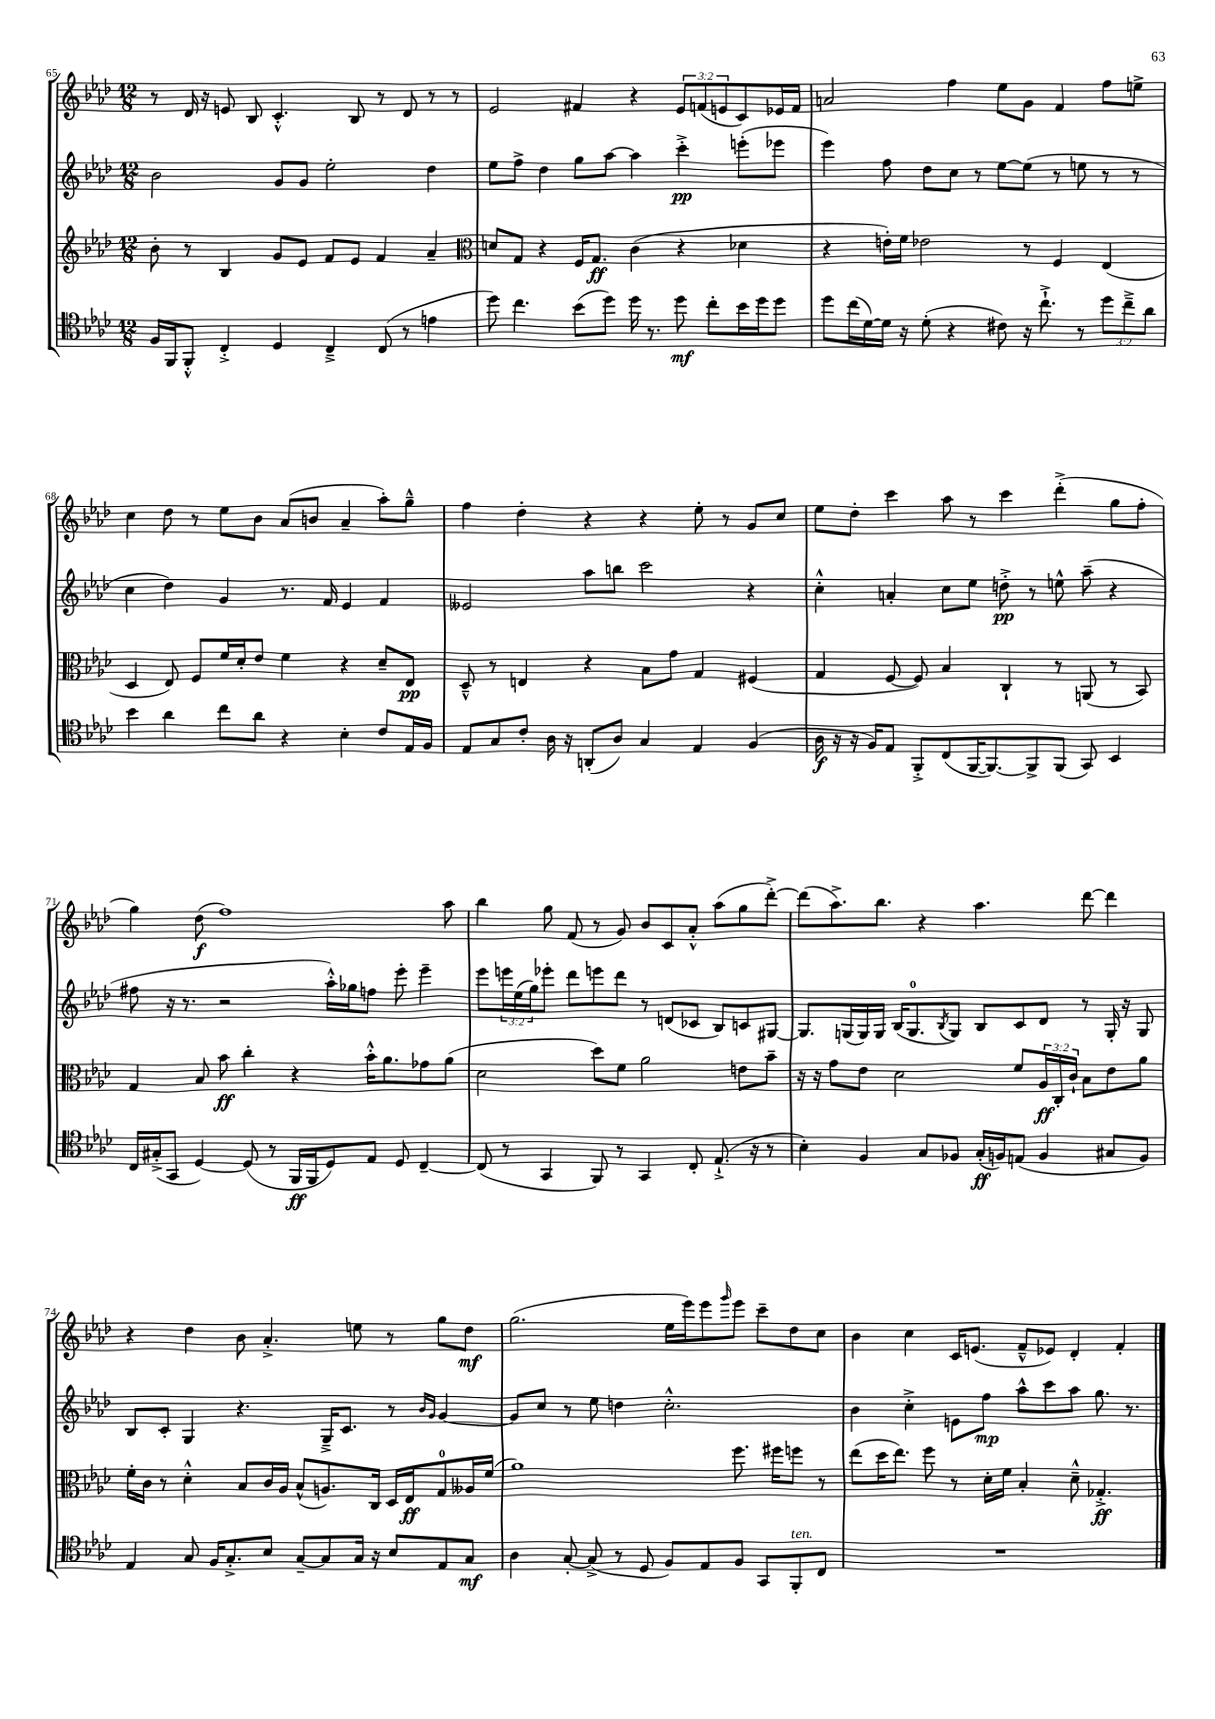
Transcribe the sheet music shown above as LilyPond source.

<<
\new StaffGroup <<
\new Staff = "s0" {
    \clef treble \key aes \major \numericTimeSignature \time 12/8 \override Staff.TupletNumber.text = #tuplet-number::calc-fraction-text
    r8 des'16 r16 e'8 bes8 c'4.-.-^ bes8 r8 des'8 r8 r8 |
    ees'2 fis'4 r4 \tuplet 3/2 { ees'8 f'8( e'8 } c'8) ees'16 f'16 |
    a'2 f''4 ees''8 g'8 f'4 f''8 e''8-> |
    c''4 des''8 r8 ees''8 bes'8 aes'8( b'8 aes'4-- aes''8-.) g''8---^ |
    f''4 des''4-. r4 r4 ees''8-. r8 g'8 c''8 |
    ees''8 des''8-. c'''4 aes''8 r8 c'''4 des'''4-.->( g''8 f''8-. |
    g''4) des''8\f( f''1) aes''8 |
    bes''4 g''8 f'8( r8 g'8) bes'8 c'8 aes'8-.-^ aes''8( g''8 des'''8~-.->) |
    des'''8( aes''8.->) bes''8. r4 aes''4. des'''8~ des'''4 |
    r4 des''4 bes'8 aes'4.-.-> e''8 r8 g''8 des''8\mf |
    g''2.( ees''16 ees'''16) ees'''8 \grace { g'''16 } ees'''8 c'''8-- des''8 c''8 |
    bes'4 c''4 c'16 e'8.( f'8---^ ees'8) des'4-. f'4-. \bar "|." |
}
\new Staff = "s1" {
    \clef treble \key aes \major \numericTimeSignature \time 12/8 \override Staff.TupletNumber.text = #tuplet-number::calc-fraction-text
    bes'2 g'8 g'8 ees''2-. des''4 |
    ees''8 f''8-> des''4 g''8 aes''8~ aes''4 c'''4-.->\pp e'''8-.( ees'''8 |
    ees'''4) f''8 des''8 c''8 r8 ees''8~ ees''8( r8 e''8 r8 r8 |
    c''4 des''4) g'4 r8. f'16 ees'4 f'4 |
    eeses'2 aes''8 b''8 c'''2 r4 |
    c''4-.-^ a'4-. c''8 ees''8 d''8-.->\pp r8 e''8-^ aes''8--( r4 |
    fis''8 r16 r8. r2 aes''16-.-^) ges''16 f''8 ees'''8-. ees'''4-- |
    ees'''8 \tuplet 3/2 { e'''16 ees''16( g''16) } ees'''8-. des'''8 e'''8 des'''8 r8 d'8( ces'8 bes8) c'8 gis8~ |
    gis8. g16( g16) g16 bes16( g8.-0 \acciaccatura { bes8 } g8) bes8 c'8 des'8 r8 g16-. r16 g8 |
    bes8 c'8-. g4 r4. g16---> c'8. r8 \grace { bes'16 g'16 } g'4~ |
    g'8 c''8 r8 ees''8 d''4 c''2.-.-^ |
    bes'4 c''4-.-> e'8 f''8\mp aes''8-^ c'''8 aes''8 g''8. r8. \bar "|." |
}
\new Staff = "s2" {
    \clef treble \key aes \major \numericTimeSignature \time 12/8 \override Staff.TupletNumber.text = #tuplet-number::calc-fraction-text
    bes'8-. r8 bes4 g'8 ees'8 f'8 ees'8 f'4 aes'4-- |
    \clef alto d'8 g8 r4 f16 g8.\ff c'4( r4 des'4 |
    r4 e'16-.) f'16 ees'2 r8 f4 ees4( |
    des4 ees8) f8 f'16 des'16-. ees'8 f'4 r4 des'8-- ees8\pp |
    des8---^ r8 e4 r4 bes8 g'8 g4 fis4( |
    g4 f8~ f8) bes4 c4-! r8 a,8( r8 bes,8) |
    g4 bes8 bes'8\ff c''4-. r4 bes'16-.-^ aes'8. ges'8 aes'8( |
    des'2 des''8) f'8 aes'2 e'8 bes'8-- |
    r16 r16 g'8 ees'8 des'2 f'8 \tuplet 3/2 { aes16\ff c16-. c'16-! } bes8 ees'8 aes'8 |
    f'16-. c'16 r8 des'4-.-^ bes8 c'16 aes16 bes8-^( a8.) c16 des16 ees16\ff g8-0 aeses16 f'16( |
    aes'1) f''8. fis''16 f''8 r8 |
    ees''8( des''16 ees''8.) f''8 r8 des'16-. f'16 bes4-. des'8---^ ges4.-.->\ff \bar "|." |
}
\new Staff = "s3" {
    \clef tenor \key aes \major \numericTimeSignature \time 12/8 \override Staff.TupletNumber.text = #tuplet-number::calc-fraction-text
    f16 f,16 f,8-.-^ c4-.-> des4 c4---> c8( r8 e'4 |
    des''8) c''4. bes'8( des''8) des''16 r8. des''8\mf c''8-. bes'16 des''16 des''8 |
    des''8 c''16( des'16~) des'16 r16 des'8-.( r4 cis'8) r16 c''8.-!-> r8 \tuplet 3/2 { des''8 c''8---> aes'8 } |
    bes'4 aes'4 c''8 aes'8 r4 bes4-. c'8 ees16 f16 |
    ees8 g8 c'8-. aes16 r16 a,8-.( aes8) g4 ees4 f4( |
    aes16\f r16 r16 f16) ees8 f,8-.-> c8( f,16~ f,8.~) f,8-> f,8( g,8) bes,4 |
    c16 gis16-.->( g,8 des4~) des8( r8 f,16\ff f,16 des8) ees8 des8 c4~-- |
    c8( r8 g,4 f,8) r8 g,4 c8-. ees8.-!->( r16 r8 |
    bes4-.) f4 g8 fes8 g16-.\ff( f16) e8( f4 gis8 f8) |
    ees4 g8 f16 g8.-.-> bes8 g8~-- g8 g16 r16 bes8 ees8 g8\mf |
    aes4 g8~-. g8->( r8 des8 f8) ees8 f8 g,8 f,8-.^\markup { \italic "ten." } c8 |
    R1. \bar "|." |
}
>>
>>
\layout { \context { \Score currentBarNumber = #65 } }
